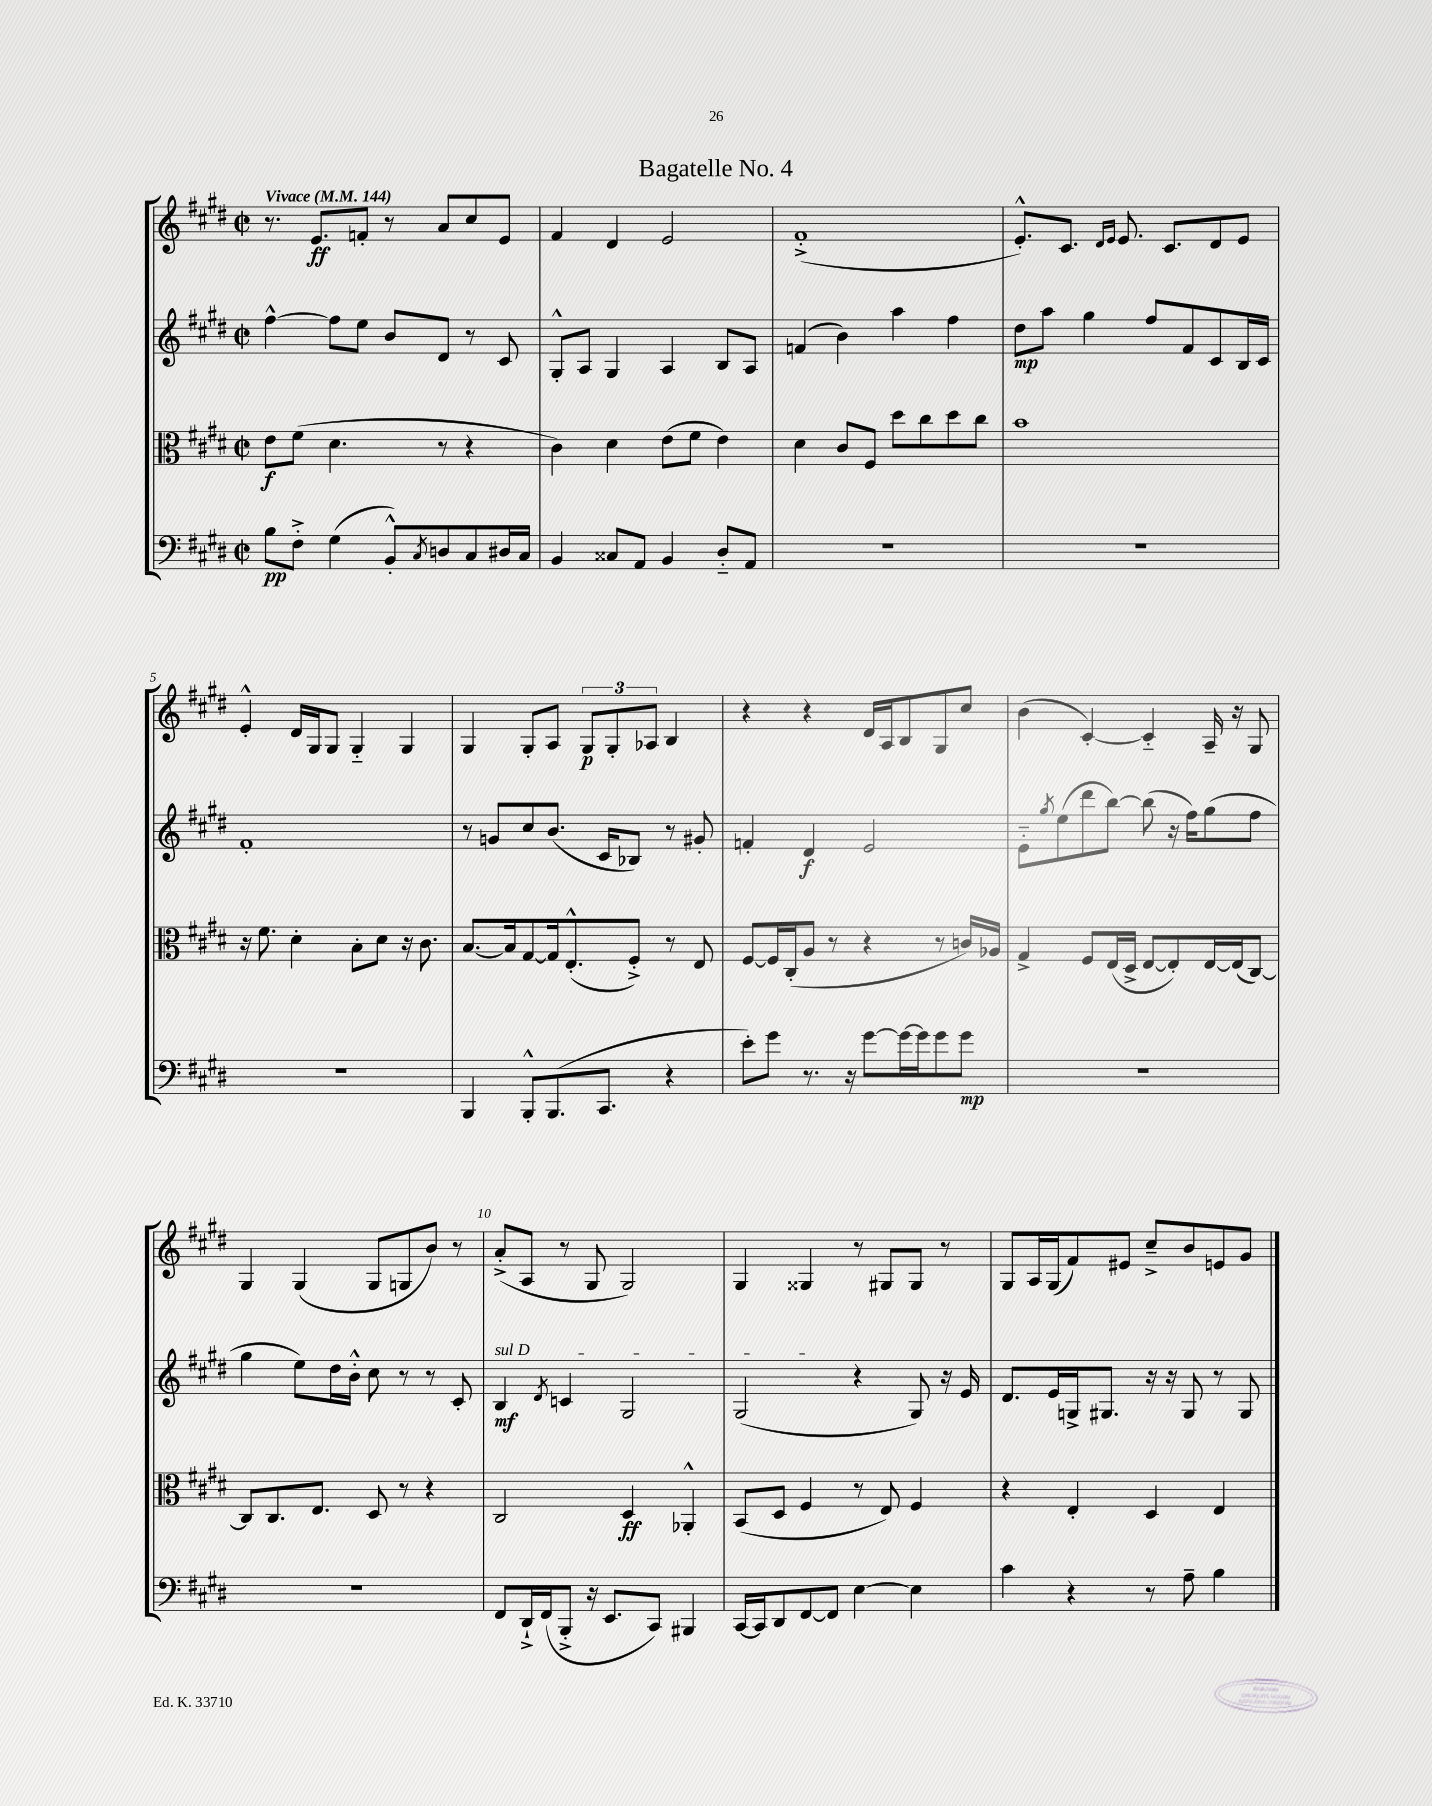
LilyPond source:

\header { title = "Bagatelle No. 4" }
<<
\new StaffGroup <<
\new Staff = "s0" {
    \clef treble \key e \major \defaultTimeSignature \time 2/2 \tempo "Vivace" 4 = 144
    r8. e'8.\ff f'8-. r8 a'8 cis''8 e'8 |
    fis'4 dis'4 e'2 |
    fis'1-.->( |
    e'8.-.-^) cis'8. \grace { dis'16 e'16 } e'8. cis'8. dis'8 e'8 |
    e'4-.-^ dis'16 gis16 gis8 gis4-_ gis4 |
    gis4 gis8-. a8 \tuplet 3/2 { gis8\p gis8-. aes8 } b4 |
    r4 r4 dis'16 a16 b8 gis8 cis''8 |
    b'4( cis'4~-.) cis'4-_ a16-- r16 gis8 |
    gis4 gis4( gis8 g8 b'8) r8 |
    a'8-.->( a8 r8 gis8 gis2) |
    gis4 gisis4 r8 gis8 gis8 r8 |
    gis8 a16 gis16( fis'8) eis'8 cis''8---> b'8 e'8 gis'8 \bar "|." |
}
\new Staff = "s1" {
    \clef treble \key e \major \defaultTimeSignature \time 2/2
    fis''4~-^ fis''8 e''8 b'8 dis'8 r8 cis'8 |
    gis8-.-^ a8 gis4 a4 b8 a8 |
    f'4( b'4) a''4 fis''4 |
    dis''8\mp a''8 gis''4 fis''8 fis'8 cis'8 b16 cis'16 |
    fis'1-. |
    r8 g'8 cis''8 b'8.( cis'16 bes8) r8 gis'8-. |
    f'4-. dis'4\f e'2 |
    e'8-_ \acciaccatura { gis''8 } e''8( dis'''8 b''8~) b''8( r16 fis''16) gis''8( fis''8 |
    gis''4 e''8) dis''16 b'16-.-^ cis''8 r8 r8 cis'8-. |
    \once \override TextSpanner.bound-details.left.text = \markup { \italic "sul D" } b4\mf\startTextSpan \acciaccatura { dis'8 } c'4 gis2 |
    gis2\stopTextSpan( r4 gis8) r16 e'16 |
    dis'8. e'16 g16-> gis8. r16 r16 gis8 r8 gis8 \bar "|." |
}
\new Staff = "s2" {
    \clef alto \key e \major \defaultTimeSignature \time 2/2
    e'8\f fis'8( dis'4. r8 r4 |
    cis'4) dis'4 e'8( fis'8 e'4) |
    dis'4 cis'8 fis8 dis''8 cis''8 dis''8 cis''8 |
    b'1 |
    r16 fis'8. dis'4-. b8-. dis'8 r16 cis'8. |
    b8.~ b16 gis8~ gis16 e8.-.-^( fis8-.->) r8 e8 |
    fis8~ fis16 cis16-.( a8 r8 r4 r8 c'16) aes16 |
    gis4-> fis8 e16( dis16-> e8~ e8-.) e16~ e16( cis8~) |
    cis8 cis8. e8. dis8 r8 r4 |
    cis2 dis4\ff aes,4-.-^ |
    b,8( dis8 fis4 r8 e8) fis4 |
    r4 e4-. dis4 e4 \bar "|." |
}
\new Staff = "s3" {
    \clef bass \key e \major \defaultTimeSignature \time 2/2
    b8\pp fis8-.-> gis4( b,8-.-^) \acciaccatura { cis8 } d8 cis8 dis16 cis16 |
    b,4 cisis8 a,8 b,4 dis8-_ a,8 |
    R1 |
    R1 |
    R1 |
    b,,4 b,,8-.-^ b,,8.( cis,8. r4 |
    e'8-.) gis'8 r8. r16 gis'8~ gis'16~ gis'16 gis'8 gis'8\mp |
    R1 |
    R1 |
    fis,8 dis,16-!-> fis,16( b,,8-.-> r16 e,8. cis,8) bis,,4 |
    cis,16~ cis,16 dis,8 fis,8~ fis,8 e4~ e4 |
    cis'4 r4 r8 a8-- b4 \bar "|." |
}
>>
>>
\layout { \context { \Score \override BarNumber.break-visibility = ##(#f #t #t) barNumberVisibility = #(every-nth-bar-number-visible 5) } }
